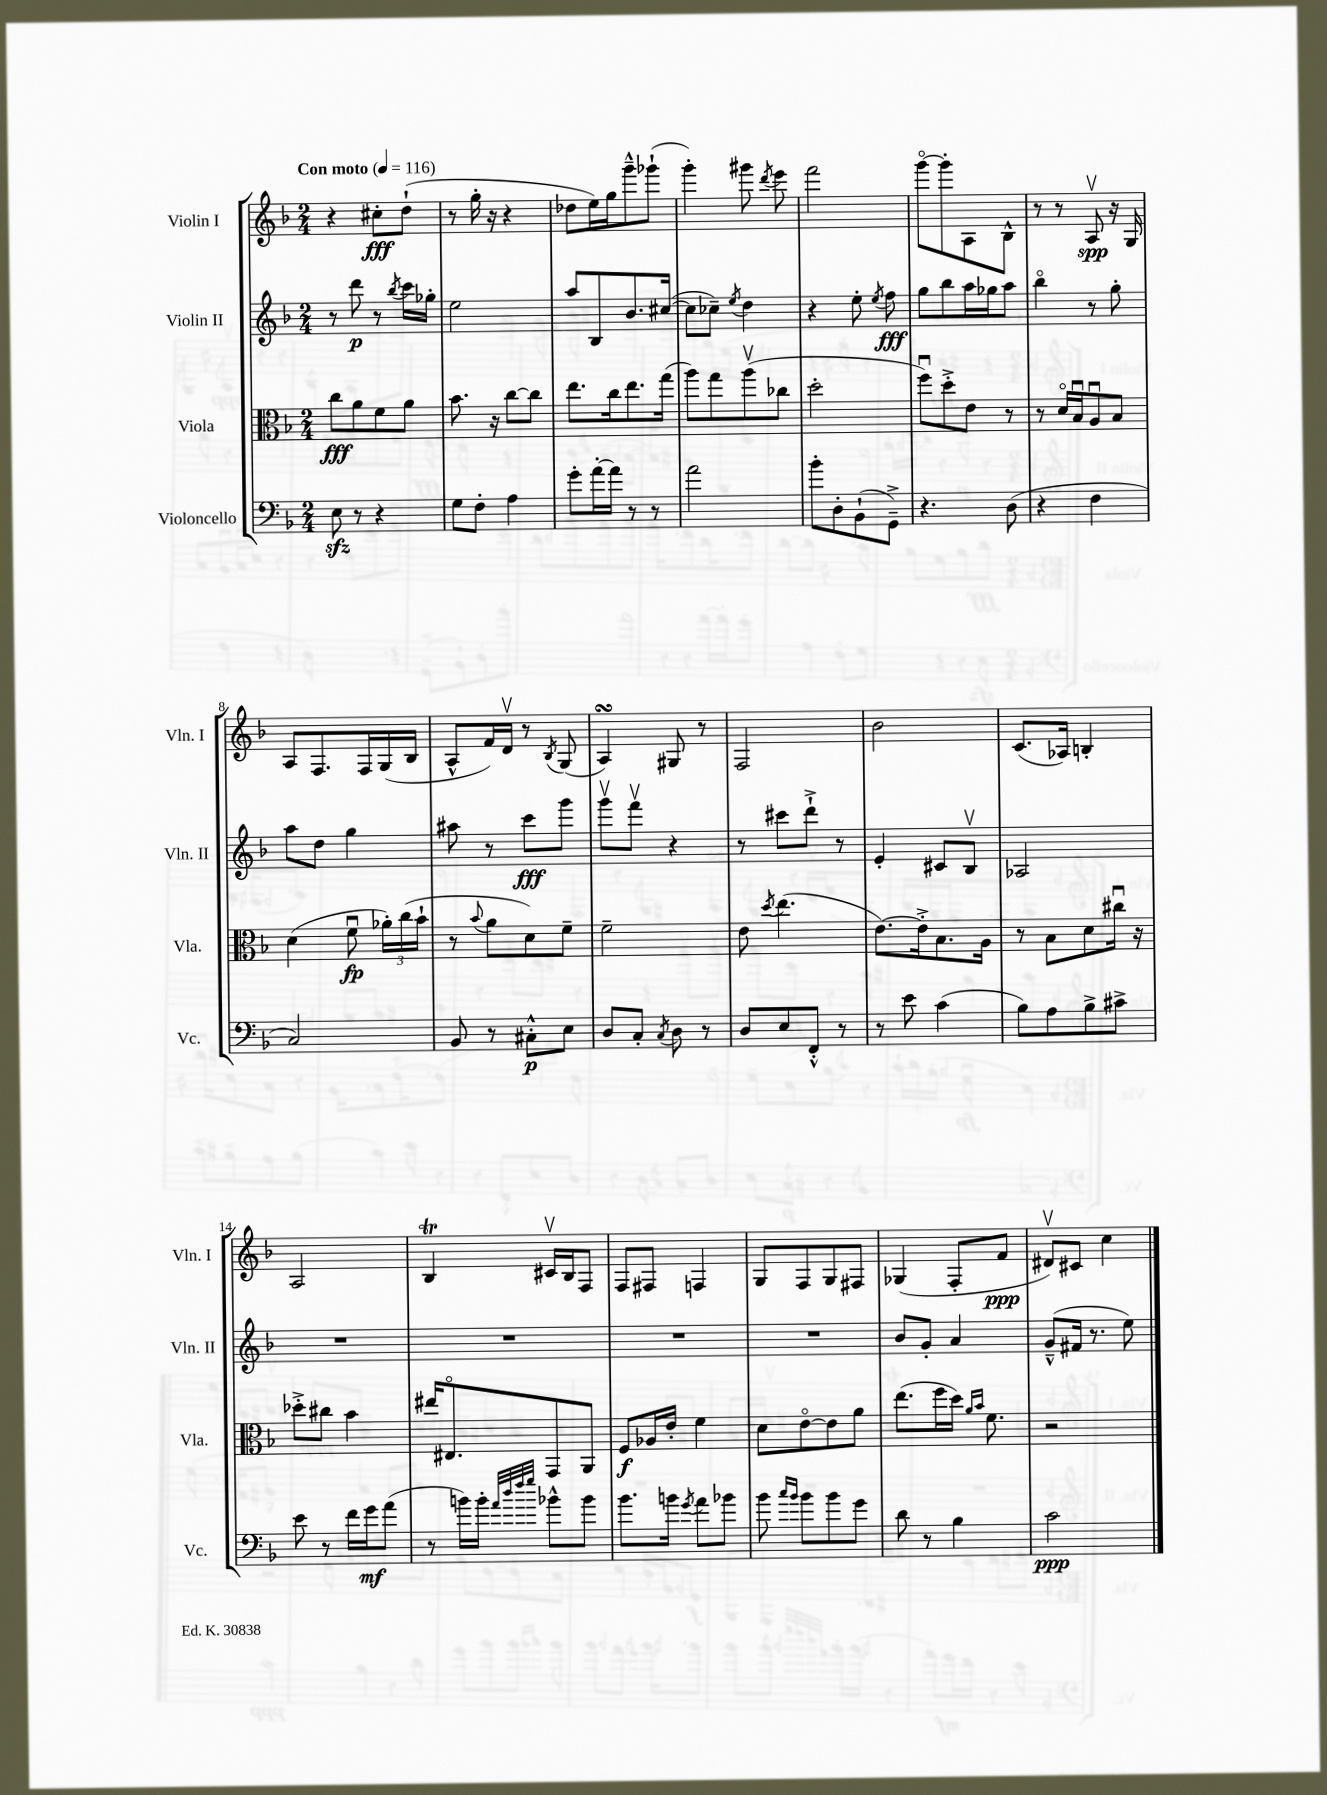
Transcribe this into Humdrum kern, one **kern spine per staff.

**kern	**kern	**kern	**kern
*staff4	*staff3	*staff2	*staff1
*clefF4	*clefC3	*clefG2	*clefG2
*k[b-]	*k[b-]	*k[b-]	*k[b-]
*M2/4	*M2/4	*M2/4	*M2/4
*MM116	*MM116	*MM116	*MM116
8E\	8cc\L	8r	4r
8r	8a\	8ddd\	.
4r	8f\	8r	8cc#'\L
.	.	8qbb-/	.
.	8a\J	16ccc\LL	(8dd`\J
.	.	16gg-'\JJ	.
=	=	=	=
8G\L	8.b-\	2ee\	8r
8F'\J	.	.	16gg'\
.	16r	.	16r
4A\	[8cc\L	.	4r
.	8cc\]J	.	.
=	=	=	=
8g'\L	8.ee\L	8aa/L	8dd-\L
[16a'\L	.	8B-/	16ee\L)
16a\]JJ	16cc\k	.	16gg\J
8r	8.ee\	8.b-/	8ggg~^^\
8r	.	.	(8ggg-`\J
.	(16gg\Jk	([16cc#/Jk	.
=	=	=	=
2a\	8aa\L)	8cc#\]L	4ggg'\)
.	8gg\	8cc-~\J)	.
.	.	8qee/	.
.	(8aav\	4dd\	8ggg#\
.	.	.	8qddd/
.	8cc-\J	.	8eee\
=	=	=	=
8b-'\L	2dd'\	4r	2fff\
8D'\	.	.	.
(8BB-`\	.	8ee'\	.
.	.	8qee/	.
8GG~^\J)	.	8ff\	.
=	=	=	=
4.r	8ffu\L)	8gg\L	[8gggo\L
.	8dd'^\	8bb-\	8ggg'\]
.	8e\J	16aa\L	8A\
.	.	16gg-\J	.
(8D\	8r	8aa\J	8B-^^\J
=	=	=	=
4r	8r	4bb-o\	8r
.	16do/LL	.	8r
.	16B-u/J	.	.
4F\	8Au/	8r	8Av/
.	8B-/J	8gg'\	16r
.	.	.	16G/
=	=	=	=
2C/)	(4d\	8aa\L	8A/L
.	.	8dd\J	8.F/
.	8fu\	4gg\	.
.	.	.	16F/L
.	24a-'\LL)	.	(16G/
.	(24cc\	.	.
.	.	.	16B-/JJ
.	24b-`\JJ	.	.
=	=	=	=
8BB-/	8r	8aa#\	8A^^/L
.	8qqb-/	.	.
8r	8a\L	8r	16f/L)
.	.	.	16dv/JJ
8C#'^^\L	8d\)	8ccc\L	8r
.	.	.	8qB-/
8E\J	8f~\J	8ggg\J	(8G/
=	=	=	=
8D/L	2f~\	8gggv\L	4A/)
8C'/J	.	8fffv\J	.
8qC/	.	.	.
8D\	.	4r	8G#/
8r	.	.	8r
=	=	=	=
8D/L	8e\	8r	2F/
.	8qdd/	.	.
8E/	(4.ee\	8ccc#\L	.
8FF'^^/J	.	8ddd`^\J	.
8r	.	8r	.
=	=	=	=
8r	[8.e\L)	4e'/	2b-\
8e\	.	.	.
.	16e'^\]k	.	.
(4c\	8.B-\	8c#/L	.
.	.	8B-v/J	.
.	16A\Jk	.	.
=	=	=	=
8B-\L)	8r	2A-/	(8.c/L
8A\	8B-\L	.	.
.	.	.	16A-/Jk)
8B-^\	8d\	.	4B'/
8c#^\J	16cc#u\Jk	.	.
.	16r	.	.
=	=	=	=
8e\	8dd-'^\L	2r	2A/
8r	8cc#\J	.	.
16f\LL	4b-\	.	.
16g\J	.	.	.
(8a\J	.	.	.
=	=	=	=
8r	16ee#/LK	2r	4B-/
.	8.E#o/	.	.
16b\LL)	.	.	.
16b'\JJ	.	.	.
32qqa/LLL	.	.	.
32qqdd/	.	.	.
32qqff/	.	.	.
32qqgg/JJJ	.	.	.
8b-^^\L	8GG/	.	16c#v/LL
.	.	.	16B-/J
8b-\J	8AA/J	.	8F/J
=	=	=	=
8.b-\L	8F/L	2r	8F/L
.	16A-/L	.	8F#/J
16b\Jk	16e'/JJ	.	.
8qg/	.	.	.
8a\L	4f\	.	4F/
8b-\J	.	.	.
=	=	=	=
8b-\	8d\L	2r	8G/L
16qqcc/LL	.	.	.
16qqb-/JJ	.	.	.
8b-\L	[8eo\	.	8F/
8b-\	8e\]	.	8G/
8g\J	8a\J	.	8F#/J
=	=	=	=
8d\	(8.ee\L	8b-/L	(4G-/
8r	.	8g'/J	.
.	16ff\L	.	.
4B-\	16dd\JJ)	4a/	8F'/L
.	16qqa/LL	.	.
.	16qqb-/JJ	.	.
.	8.f\	.	.
.	.	.	8f/J
=	=	=	=
2c\	2r	(8g~^^/L	8d#v/L)
.	.	16f#/Jk	8c#/J
.	.	8.r	.
.	.	.	4cc\
.	.	8ee\)	.
==	==	==	==
*-	*-	*-	*-
